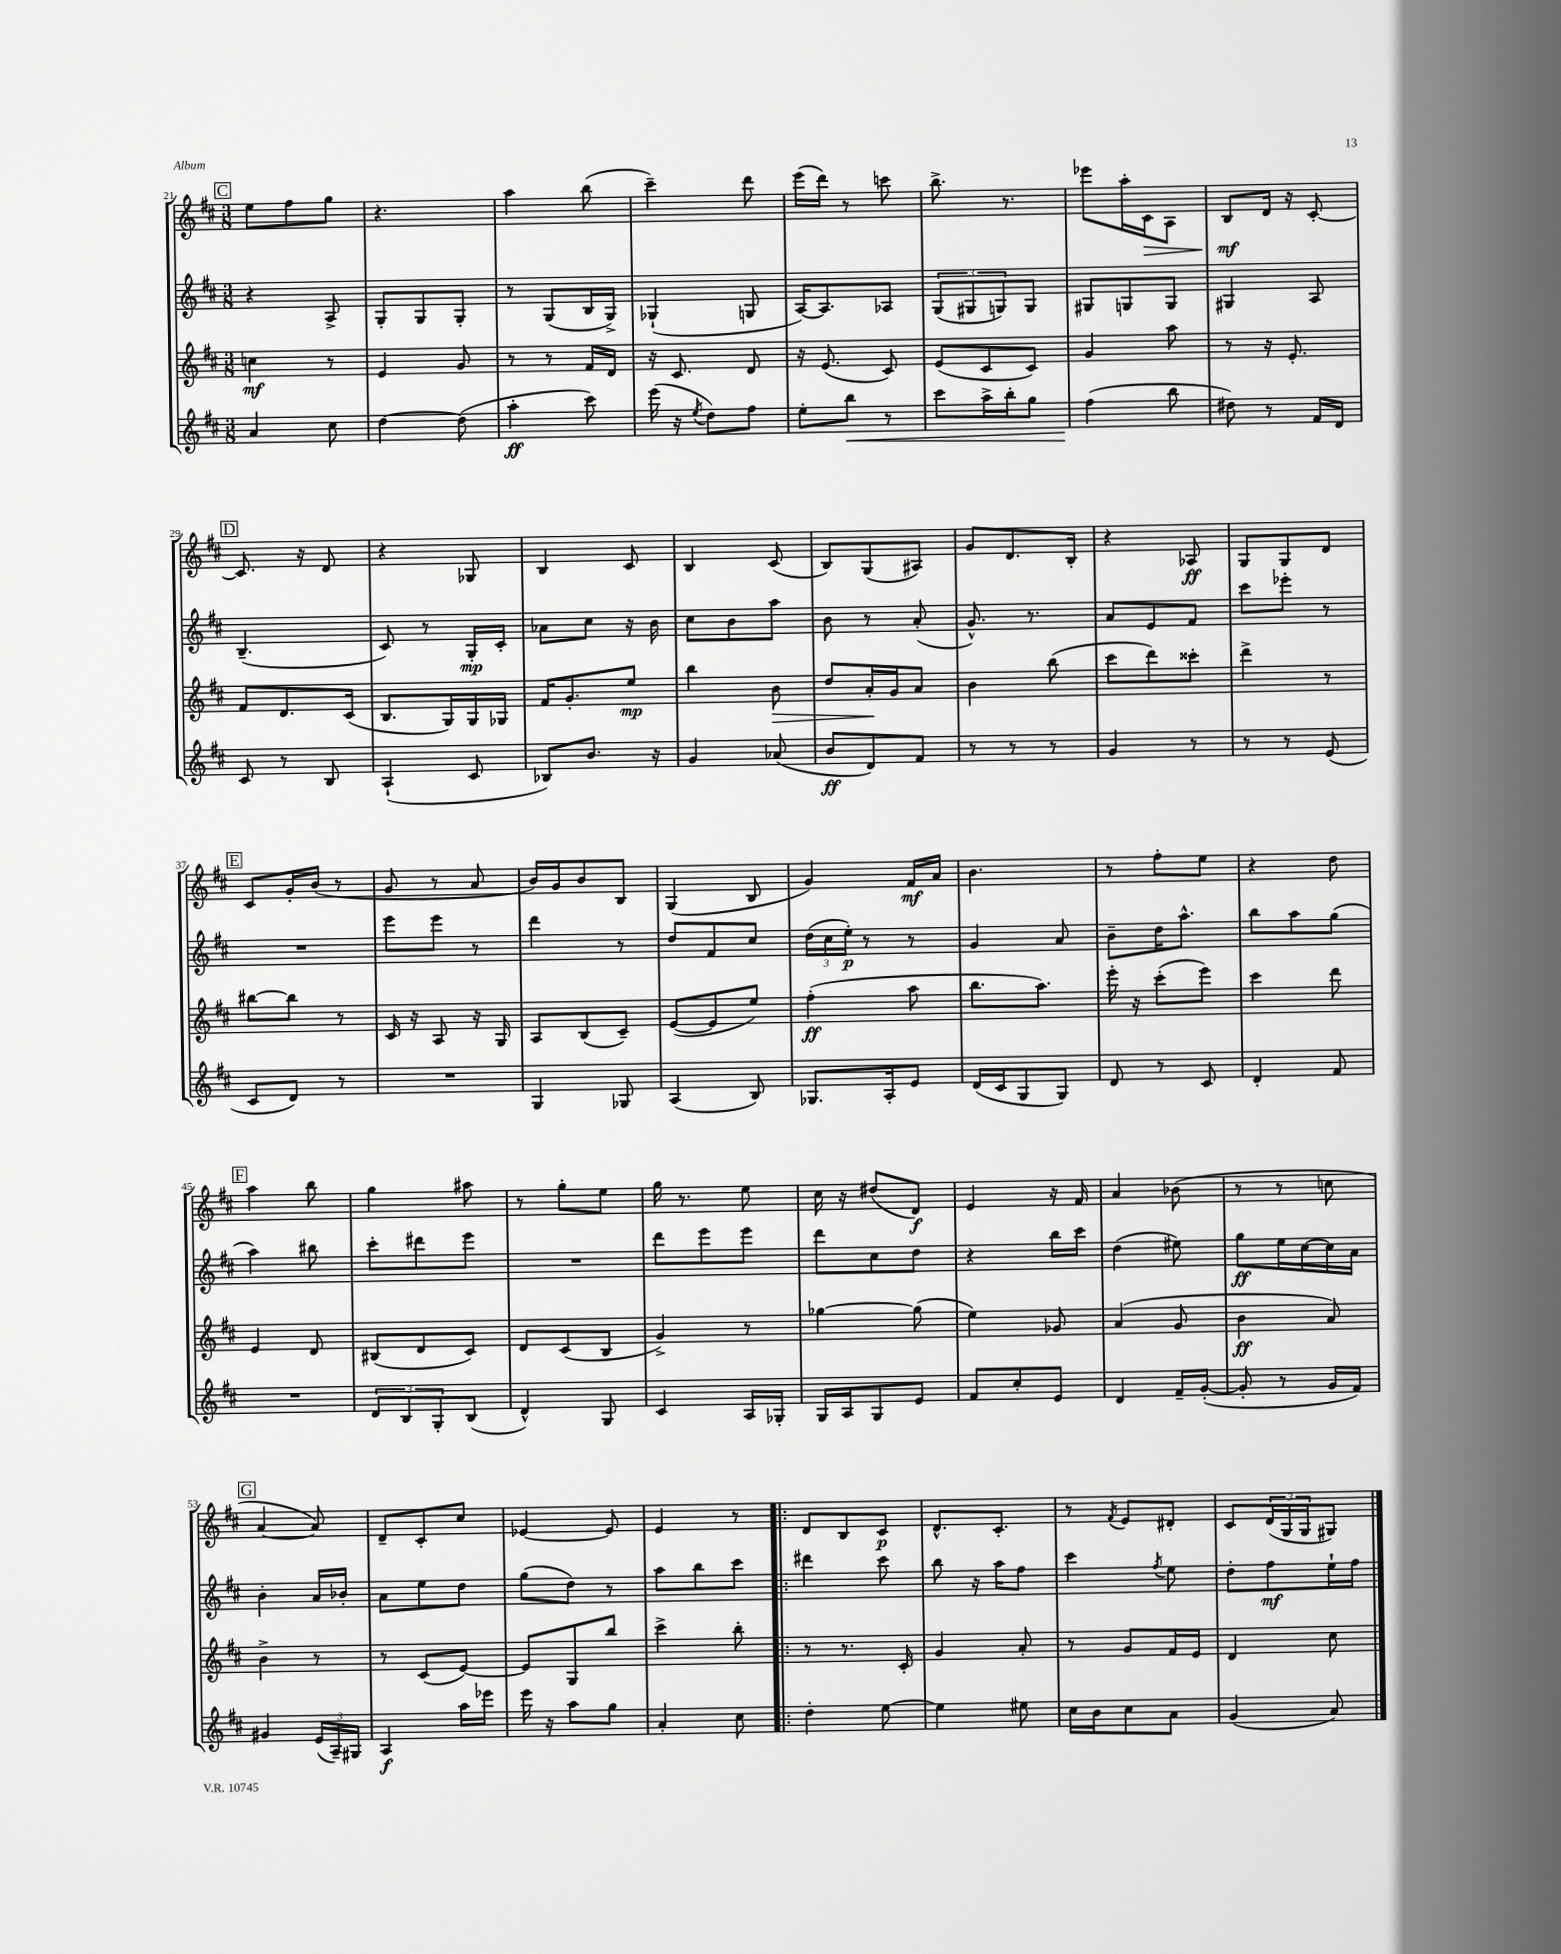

**kern	**kern	**kern	**kern
*staff4	*staff3	*staff2	*staff1
*clefG2	*clefG2	*clefG2	*clefG2
*k[f#c#]	*k[f#c#]	*k[f#c#]	*k[f#c#]
*M3/8	*M3/8	*M3/8	*M3/8
4a	4cc	4r	8ee
.	.	.	8ff#
8cc#	8r	8A^	8gg
=	=	=	=
[4dd	4e	8G'	4.r
.	.	8G	.
(8dd]	8g	8G'	.
=	=	=	=
4aa'	8r	8r	4aa
.	8r	(8G	.
8ccc#)	16f#	16B	(8bb
.	16d	16G^)	.
=	=	=	=
(16eee	16r	(4G-`	4ccc#~)
16r	8.c#	.	.
8qee	.	.	.
8dd)	.	.	.
8ff#	8d	8G	8ddd
=	=	=	=
8ee'	16r	[16A)	(16eee
.	(8.e	8.A]	16ddd)
8bb	.	.	8r
8r	8c#)	8A-	8ccc
=	=	=	=
8ccc#	(8e	(12G	8.bb^
.	.	12G#	.
16aa^	8c#	.	.
.	.	12G)	.
16bb'	.	.	8.r
8gg	8c#)	8G	.
=	=	=	=
(4ff#	4g	8G#	8eee-
.	.	8G	16aa'
.	.	.	16c#
8bb	8aa	8G	8A
=	=	=	=
8dd#)	8r	4G#	8B
8r	16r	.	16d
.	8.e'	.	16r
16f#	.	8A	[8c#'
16d	.	.	.
=	=	=	=
8c#	8f#	(4.B~	8.c#]
8r	8.d	.	.
.	.	.	16r
8B	.	.	8d
.	(16c#	.	.
=	=	=	=
(4A`	8.B	8c#)	4r
.	.	8r	.
.	16G)	.	.
8c#	16G	16G'	8G-
.	16G-	16c#'	.
=	=	=	=
8B-)	16f#	8a-	4B
.	8.g'	.	.
8.b	.	8cc#	.
.	8ee	16r	8c#
16r	.	16b	.
=	=	=	=
4g	4bb	8cc#	4B
.	.	8b	.
(8a-	8b	8aa	(8c#
=	=	=	=
8b	8dd	8b	8B)
8d)	16a'	8r	(8G
.	16g	.	.
8f#	8a	(8a'	8A#)
=	=	=	=
8r	4b	8.g^^)	8g
8r	.	.	8.d
.	.	8.r	.
8r	(8bb	.	.
.	.	.	16B'
=	=	=	=
4g	8ccc#	8a	4r
.	8ddd)	8e	.
8r	8ccc##'	8f#	8A-
=	=	=	=
8r	4ddd^	8ccc#	8G
8r	.	8eee-'	8G
(8e	8r	8r	8d
=	=	=	=
8c#	[8bb#	4.r	8c#
8d)	8bb#]	.	16g'
.	.	.	(16b
8r	8r	.	8r
=	=	=	=
4.r	16c#	8eee	8g
.	16r	.	.
.	8A	8eee	8r
.	16r	8r	8a
.	16G	.	.
=	=	=	=
4G	8A	4ddd	16b)
.	.	.	16g
.	(8B	.	8b
8G-	8c#~)	8r	8B
=	=	=	=
(4A	([8e	8dd	(4G
.	8e]	8f#	.
8B)	8ee)	8cc#	8B
=	=	=	=
8.G-	(4ff#'	(24dd	4g)
.	.	24cc#	.
.	.	24ee')	.
.	.	8r	.
16A'	.	.	.
8e	8aa	8r	16f#
.	.	.	16a
=	=	=	=
(16d	8.bb	4g	4.b
16c#	.	.	.
8G	.	.	.
.	8.aa)	.	.
8G)	.	8a	.
=	=	=	=
8d	16eee'	8b~	8r
.	16r	.	.
8r	(8ccc#'	16dd	8ff#'
.	.	8.aa^^	.
8c#	8eee)	.	8ee
=	=	=	=
4d'	4ccc#	8bb	4r
.	.	8aa	.
8f#	8ddd	(8gg	8dd
=	=	=	=
4.r	4e	4aa)	4aa
.	8d	8bb#	8bb
=	=	=	=
12d	(8B#	8ccc#'	4gg
12B	.	.	.
.	8d	8ddd#	.
12G'	.	.	.
(8B	8c#)	8eee	8aa#
=	=	=	=
4d^^)	8d	4.r	8r
.	(8c#	.	8gg'
8G	8B	.	8ee
=	=	=	=
4c#	4g^)	8ddd	16gg
.	.	.	8.r
.	.	8eee	.
16A	8r	8eee	8ee
16G-'	.	.	.
=	=	=	=
16G	[4gg-	8ddd	16cc#
16A	.	.	16r
8G	.	8cc#	(8dd#
8e	(8gg-]	8dd	8d)
=	=	=	=
8f#	4ee)	4r	4e
8cc#'	.	.	.
8e	8g-	16bb	16r
.	.	16ccc#	16f#
=	=	=	=
4d	(4a	(4dd	4a
16f#~	8g	8ee#)	(8b-
([16g'	.	.	.
=	=	=	=
8g']	4b	8gg	8r
8r	.	16ee	8r
.	.	[16cc#	.
16g	8a)	16cc#]	8cc
16f#)	.	16a	.
=	=	=	=
4g#	4b^	4b'	[4a
(24e	8r	16a	8a])
24A~)	.	.	.
.	.	16b-'	.
24G#	.	.	.
=	=	=	=
4A	8r	8a	8d~
.	(8c#	8ee	8c#'
16aa	[8e)	8dd	8cc#
16eee-	.	.	.
=	=	=	=
16eee	8e]	(8gg	[4e-
16r	.	.	.
8aa	8G	8dd)	.
8gg	8bb	8r	8e-]
=	=	=	=
4a'	4ccc#^	8aa	4e
.	.	8bb	.
8cc#	8bb'	8ccc#	8r
=!|:	=!|:	=!|:	=!|:
4dd'	8r	4ddd#	8d
.	8.r	.	8B
[8ee	.	8ccc#	8c#
.	16c#'	.	.
=	=	=	=
4ee]	4g	8bb	8.d^^
.	.	16r	.
.	.	16aa	8.c#'
8ee#	8a'	8ff#	.
=	=	=	=
16cc#	8r	4ccc#	8r
16b	.	.	.
.	.	.	8qf#
8cc#	8g	.	8e
.	.	8qff#	.
8a	16f#	8ee	8d#'
.	16e	.	.
=	=	=	=
(4g	4d	8dd'	8c#
.	.	8ff#	(24d
.	.	.	24G
.	.	.	24G
8a)	8cc#	16ee`	8G#)
.	.	16ff#	.
==	==	==	==
*-	*-	*-	*-
